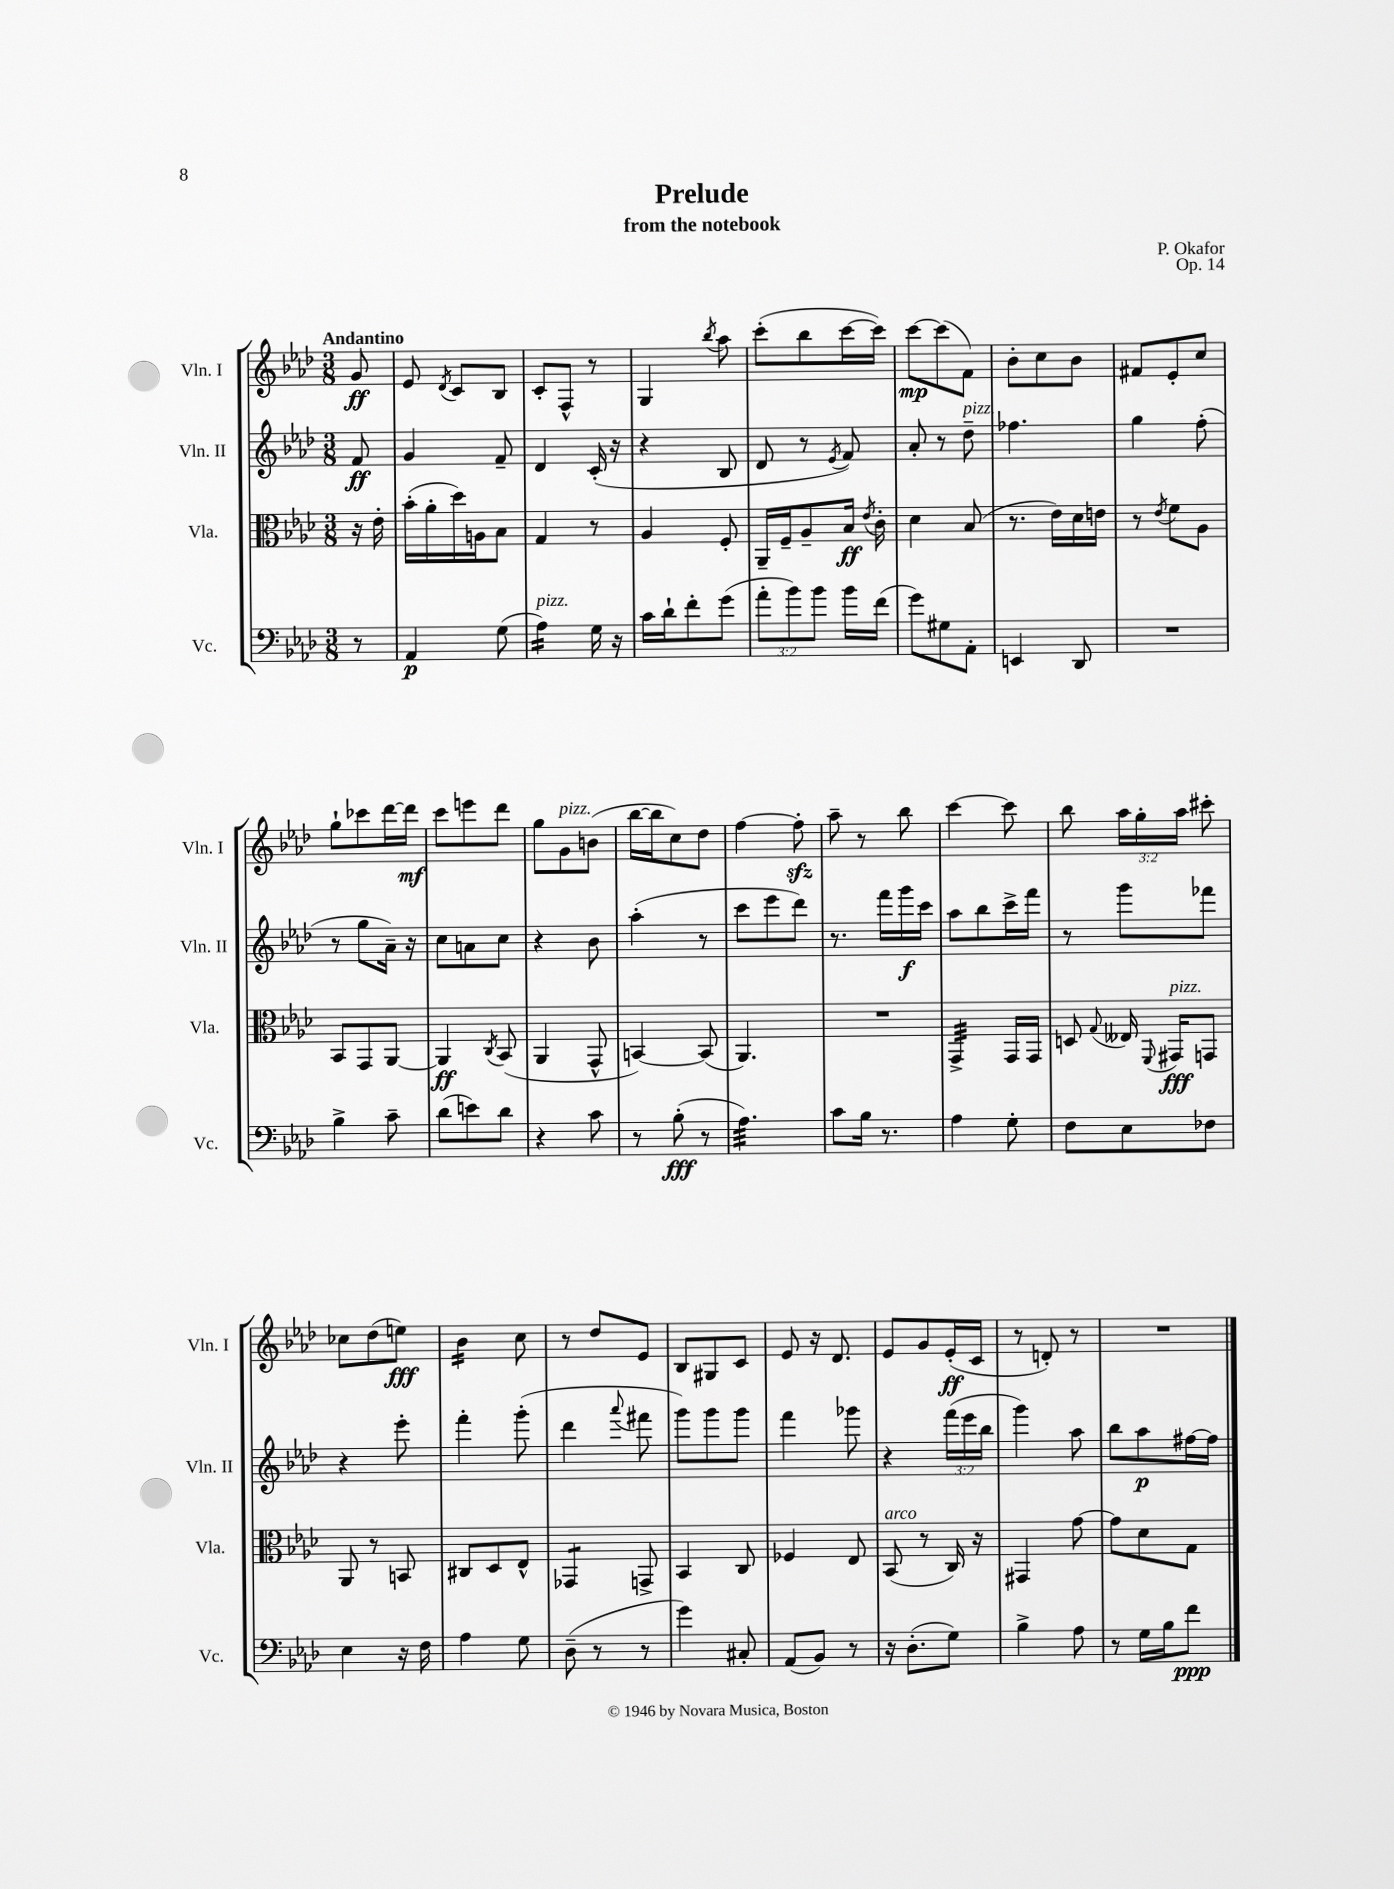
\header { title = "Prelude" composer = "P. Okafor" subtitle = "from the notebook" opus = "Op. 14" }
<<
\new StaffGroup <<
\new Staff = "s0" \with { instrumentName = "Vln. I" shortInstrumentName = "Vln. I" } {
    \clef treble \key aes \major \numericTimeSignature \time 3/8 \override Staff.TupletNumber.text = #tuplet-number::calc-fraction-text \partial 8 \tempo "Andantino"
    \autoBeamOff g'8\ff |
    ees'8 \acciaccatura { des'8 } c'8[ bes8] |
    c'8[-. f8]-^ r8 |
    g4 \acciaccatura { bes''8 } aes''8 |
    c'''8[-.( bes''8 c'''16~ c'''16]) |
    c'''8[~\mp c'''8( f'8]) |
    bes'8[-. c''8 bes'8] |
    fis'8[ ees'8-. c''8] |
    g''8[-! ces'''8 des'''16~ des'''16]\mf |
    c'''8[ e'''8 des'''8] |
    g''8[ g'8^\markup { \italic "pizz." } b'8]( |
    bes''16[~ bes''16 c''8) des''8] |
    f''4~ f''8-.\sfz |
    aes''8-- r8 bes''8 |
    c'''4~ c'''8 |
    bes''8 \tuplet 3/2 { aes''16[ g''16-. aes''16] } cis'''8-. |
    ces''8[ des''8( e''8]\fff) |
    bes'4:16 c''8 |
    r8 des''8[ ees'8] |
    bes8[ gis8 c'8] |
    ees'8 r16 des'8. |
    ees'8[ g'8 ees'16-.\ff( c'16] |
    r8 d'8-.) r8 |
    R4. \bar "|." |
}
\new Staff = "s1" \with { instrumentName = "Vln. II" shortInstrumentName = "Vln. II" } {
    \clef treble \key aes \major \numericTimeSignature \time 3/8 \override Staff.TupletNumber.text = #tuplet-number::calc-fraction-text \partial 8
    \autoBeamOff f'8\ff |
    g'4 f'8-- |
    des'4 c'16-.( r16 |
    r4 bes8 |
    des'8 r8 \acciaccatura { ees'8 } f'8) |
    aes'8-. r8 des''8--^\markup { \italic "pizz." } |
    fes''4. |
    g''4 f''8-.( |
    r8 g''8[ aes'16]--) r16 |
    c''8[ a'8 c''8] |
    r4 bes'8 |
    aes''4-.( r8 |
    c'''8[ ees'''8 des'''8]) |
    r8. f'''16[ g'''16\f c'''16] |
    aes''8[ bes''8 c'''16-> f'''16] |
    r8 g'''8[ fes'''8] |
    r4 ees'''8-. |
    f'''4-. g'''8-.( |
    des'''4 \appoggiatura { aes'''8 } fis'''8 |
    g'''8[) g'''8 g'''8] |
    f'''4 ges'''8 |
    r4 \tuplet 3/2 { f'''16[( ees'''16 bes''16] } |
    g'''4) aes''8 |
    bes''8[ aes''8\p fis''16~ fis''16] \bar "|." |
}
\new Staff = "s2" \with { instrumentName = "Vla." shortInstrumentName = "Vla." } {
    \clef alto \key aes \major \numericTimeSignature \time 3/8 \partial 8
    \autoBeamOff r16 ees'16-. |
    bes'16[-.( aes'16-. des''16) a16 bes8] |
    g4 r8 |
    aes4 f8-. |
    aes,16[-- f16-- aes8-- bes16]\ff \acciaccatura { ees'8 } c'16-. |
    des'4 bes8( |
    r8. ees'16[) des'16 e'16] |
    r8 \acciaccatura { ees'8 } f'8[ aes8] |
    bes,8[ g,8 aes,8]~ |
    aes,4\ff \acciaccatura { c8 } bes,8( |
    aes,4 g,8-^ |
    b,4~) b,8( |
    aes,4.) |
    R4. |
    g,4:32-> g,16[ g,16] |
    d8 \appoggiatura { g8 } eeses16 \appoggiatura { f,8 } gis,16[\fff^\markup { \italic "pizz." } g,8] |
    aes,8 r8 b,8 |
    cis8[ des8 ees8]-^ |
    ges,4:8 g,8-> |
    bes,4 c8 |
    fes4 ees8 |
    bes,8^\markup { \italic "arco" }( r8 c16) r16 |
    gis,4 g'8~ |
    g'8[ des'8 g8] \bar "|." |
}
\new Staff = "s3" \with { instrumentName = "Vc." shortInstrumentName = "Vc." } {
    \clef bass \key aes \major \numericTimeSignature \time 3/8 \override Staff.TupletNumber.text = #tuplet-number::calc-fraction-text \partial 8
    \autoBeamOff r8 |
    aes,4\p g8( |
    aes4:16^\markup { \italic "pizz." }) g16 r16 |
    c'16[ des'16-! f'8-. g'8]( |
    \tuplet 3/2 { aes'8[-. bes'8) bes'8] } bes'16[ f'16]( |
    g'8[) gis8 aes,8]-. |
    e,4 des,8 |
    R4. |
    bes4-> c'8-- |
    des'8[( e'8) des'8] |
    r4 c'8 |
    r8 bes8-.\fff( r8 |
    aes4.:32) |
    c'8[ bes16] r8. |
    aes4 g8-. |
    f8[ ees8 fes8] |
    ees4 r16 f16 |
    aes4 g8 |
    des8--( r8 r8 |
    g'4) cis8-. |
    aes,8[( bes,8]) r8 |
    r16 des8.[-.( g8]) |
    bes4-> aes8 |
    r8 g16[ bes16 f'8]\ppp \bar "|." |
}
>>
>>
\layout { \context { \Score \remove "Bar_number_engraver" } }
